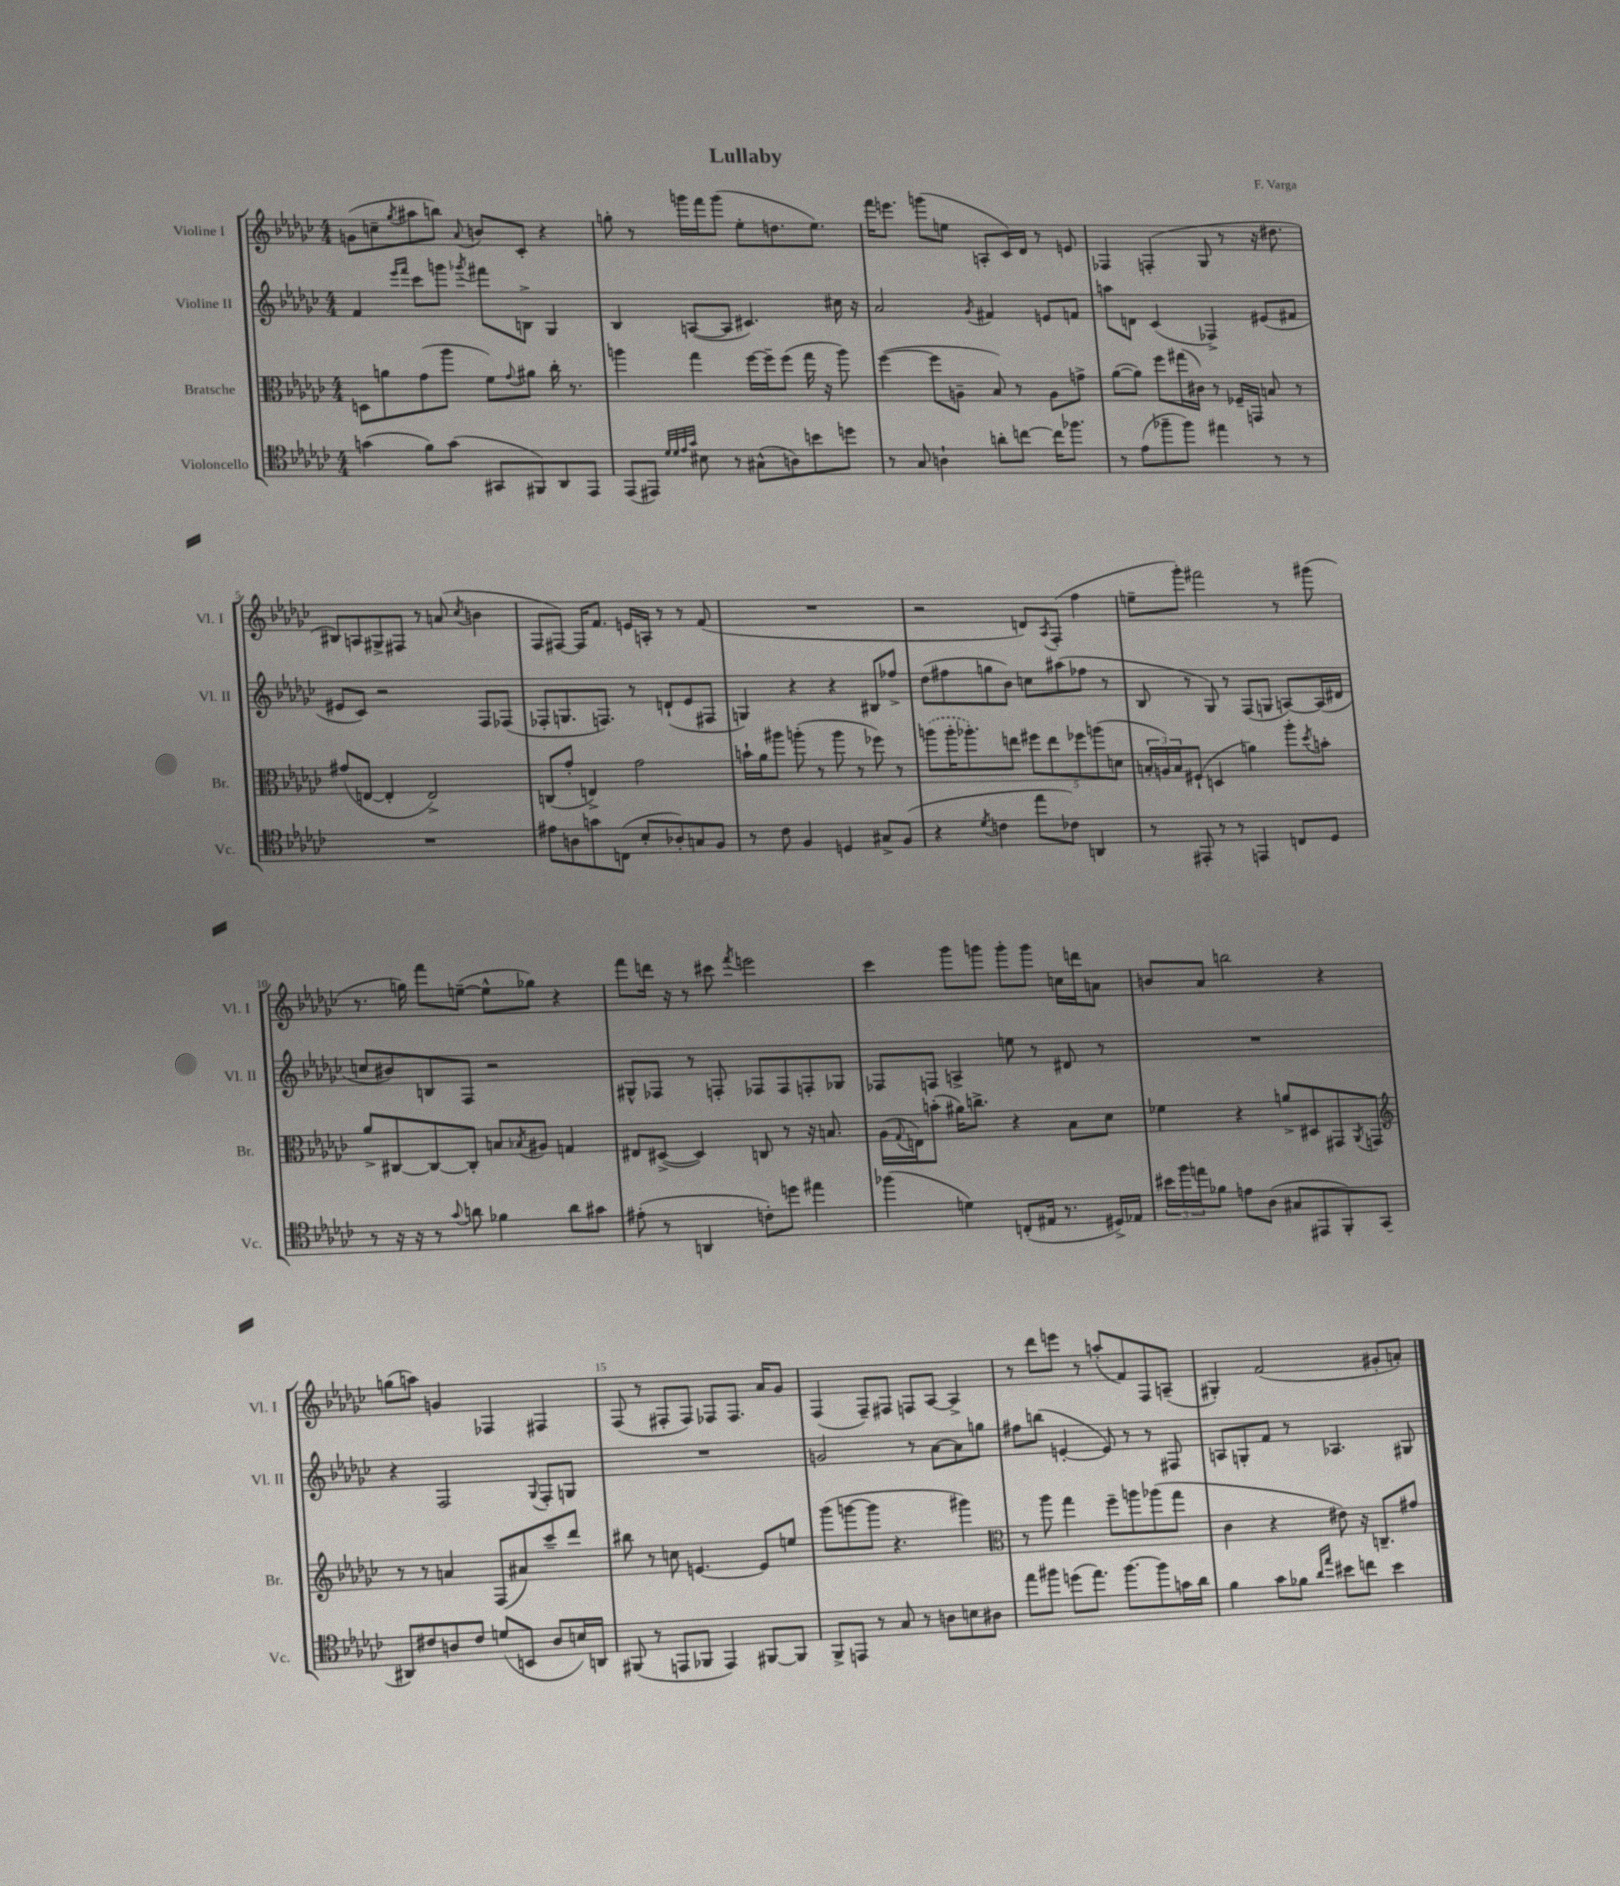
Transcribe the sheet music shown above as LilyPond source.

\header { title = "Lullaby" composer = "F. Varga" }
<<
\new StaffGroup <<
\new Staff = "s0" \with { instrumentName = "Violine I" shortInstrumentName = "Vl. I" } {
    \clef treble \key ges \major \numericTimeSignature \time 4/4
    g'8( c''8-- \acciaccatura { ges''8 } ais''8 b''8) \appoggiatura { aes'8 } b'8 ces'8-. r4 |
    g''8-. r8 g'''16 f'''16 g'''8( ees''8-. d''8. ees''8.) |
    f'''16 e'''8. g'''8( e''8 a8-. ces'16) des'16 r8 e'8 |
    fes4 f4-.( ges8 r8 r16 dis''8. |
    bis8) a8 gis8-> fis8 r8 a'8( \acciaccatura { ces''8 } b'4 |
    f8 fis8~) fis16 f'8. e'16 a16-. r8 r8 f'8( |
    R1 |
    r2 d'8) \acciaccatura { aes8 } f8-.( f''4 |
    e''8-- ges'''8-.) fis'''2 r8 gis'''8( |
    r8. g''16) f'''8 e''8~--( e''8-^ ges''8) r4 |
    f'''8 d'''16 r16 r8 cis'''8 \acciaccatura { f'''8 } e'''2 |
    ces'''4 ges'''8 g'''8 g'''8-. g'''8 c''16 d'''16 a'8 |
    b'8 aes'8 b''2 r4 |
    g''8( a''8) g'4 fes4 fis4 |
    f8( r8 fis8-. fis8) fes8 fes8. aes'16 ges'8 |
    f4( f8--) fis8 f8 aes8~ aes4-> |
    r8 des'''8 e'''8 r8 a''8-.( f'8) f8 a8--( |
    gis4-.) f'2( gis'8-. a'8-.) \bar "|." |
}
\new Staff = "s1" \with { instrumentName = "Violine II" shortInstrumentName = "Vl. II" } {
    \clef treble \key ges \major \numericTimeSignature \time 4/4
    f'4 \grace { ees'''16 f'''16 } ces'''8 g'''8 \acciaccatura { ges'''8 } fis'''8 b8-> ges4 |
    bes4 a8~( a8 cis'4.) cis''16 r16 |
    aes'2 \acciaccatura { ges'8 } fis'4 e'8 f'8 |
    a''8 d'8 ces'4( fes4->) eis'8( fis'8 |
    eis'8 ces'8) r2 f8 fes8( |
    fes8-. g8. f8.) r8 d'8-!( ees'8 fis8 |
    g4) r4 r4 bis8 fes''8-> |
    des''8( fis''8 g''8 bes'8) c''8 ais''8( fes''8 r8 |
    bes8 r8 ges8) r8 f8( g8 a8~) a16( dis'16 |
    c''8 bis'8) b8 f8 r2 |
    gis8-^ fes8 r8 f8-. fes8 fes8 f8-. ges8 |
    fes8 f8 a4-> e''8 r8 dis'8 r8 |
    R1 |
    r4 f2 \appoggiatura { ges8 } f8-. g8 |
    R1 |
    g'2 r8 aes'8~ aes'8 g''8 |
    fis''8 b''8( e'4~-. e'8) r8 r8 fis8 |
    a8 g8-. f'8 r8 aes4. gis8 \bar "|." |
}
\new Staff = "s2" \with { instrumentName = "Bratsche" shortInstrumentName = "Br." } {
    \clef alto \key ges \major \numericTimeSignature \time 4/4
    d8 a'8 ges'8( aes''8 f'8) \appoggiatura { ges'8 } ais'8 ces''16-. r8. |
    a''4 ges''4 f''16~ f''16-- f''8( ges''16 r16 a''8) |
    f''4~( f''8 a8-- bes8) r8 a8 g'8-> |
    aes'8~( aes'8) f''8 gis''16( cis'16) r8 fes16-- g,16 b8 r8 |
    gis'8( e8~ e4-. e2->) |
    c8( ges'8-. e4->) ges'2 |
    b'16-! aes'16 ais''8 a''8-.( r8 a''8 r8 fes''8) r8 |
    \once \slurDashed a''8( a''16-. aes''8.-.) e''8 \tuplet 5/4 { fis''8 e''8 fes''8 a''8( d'8 } |
    \tuplet 3/2 { b16-. a16) b16 } fis8-!( d4 a'4) aes''8-. \acciaccatura { des''8 } b'8-. |
    aes'8-> cis8~ cis8~ cis8-. b8 \acciaccatura { bes8 } ais8 g4 |
    eis8 dis8~->( dis4) c8 r8 r16 b8. |
    aes16( \appoggiatura { ges8 } e16) b'8-.( ais'16) c''8.-> r4 bes8 des'8 |
    fes'4 r4 a'8-> dis8 gis,8 \acciaccatura { aes,8 } g,8 |
    \clef treble r8 r8 a'4 f8( ais'8) ces'''8-- des'''8 |
    bis''8 r8 c''8 e'4.~ e'8 e''8 |
    ges'''8( g'''8~ g'''8 r4. gis'''4) |
    \clef alto r8 aes''8 ges''4 f''8-- a''8 aes''8( ges''8 |
    ces'4 r4 eis'8) r16 c8.-- gis'8 \bar "|." |
}
\new Staff = "s3" \with { instrumentName = "Violoncello" shortInstrumentName = "Vc." } {
    \clef tenor \key ges \major \numericTimeSignature \time 4/4
    g'4( f'8) g'8( gis,8 fis,8) aes,8 ees,8 |
    ees,8( eis,8) \grace { des'32 des'32 ees'32 ges'32 } bis8 r8 gis8-^( a8) b'8 d''8 |
    r8 ges8 a4-! a'8-. c''8~ c''16 fes''8. |
    r8 ees'8( fes''8-- fes''8) eis''4 r8 r8 |
    R1 |
    eis'8 a8 g'8 c8( bes8-. aes8-.) g8 f8 |
    r8 ces'8 f4 d4 gis8-> f8( |
    r4 \acciaccatura { des'8 } c'4 ees''8 ces'8) a,4 |
    r8 eis,8-. r8 r8 e,4 c8 des8 |
    r8 r16 r16 r8 \appoggiatura { ges'8 } a'8 fes'4 a'8 gis'8 |
    eis'8-.( r8 a,4 c'8-.) d''8 eis''4 |
    fes''4( d'4) c8-.( eis16 r8. dis16->) ees16 |
    \tuplet 3/2 { bis'16 f''16 e''16 } fes'8 e'8 aes8( gis8 eis,8 f,8-.) ges,8( |
    ais,8) cis'8 a8 cis'8 d'8( b,8 a8 b16) a,16 |
    fis,8( r8 e,8 fes,8 e,4) fis,8~ fis,8 |
    f,8-> e,8 r8 ges8 r8 a8 b8 ais8 |
    ees''8 fis''8 d''8( ees''8.) fis''8.~ fis''8 g'16 aes'16 |
    f'4 ges'8 fes'8 \grace { aes'16 ees''16 } bis'8 c''8 bis'4 \bar "|." |
}
>>
>>
\layout { \context { \Score \override BarNumber.break-visibility = ##(#f #t #t) barNumberVisibility = #(every-nth-bar-number-visible 5) } }
